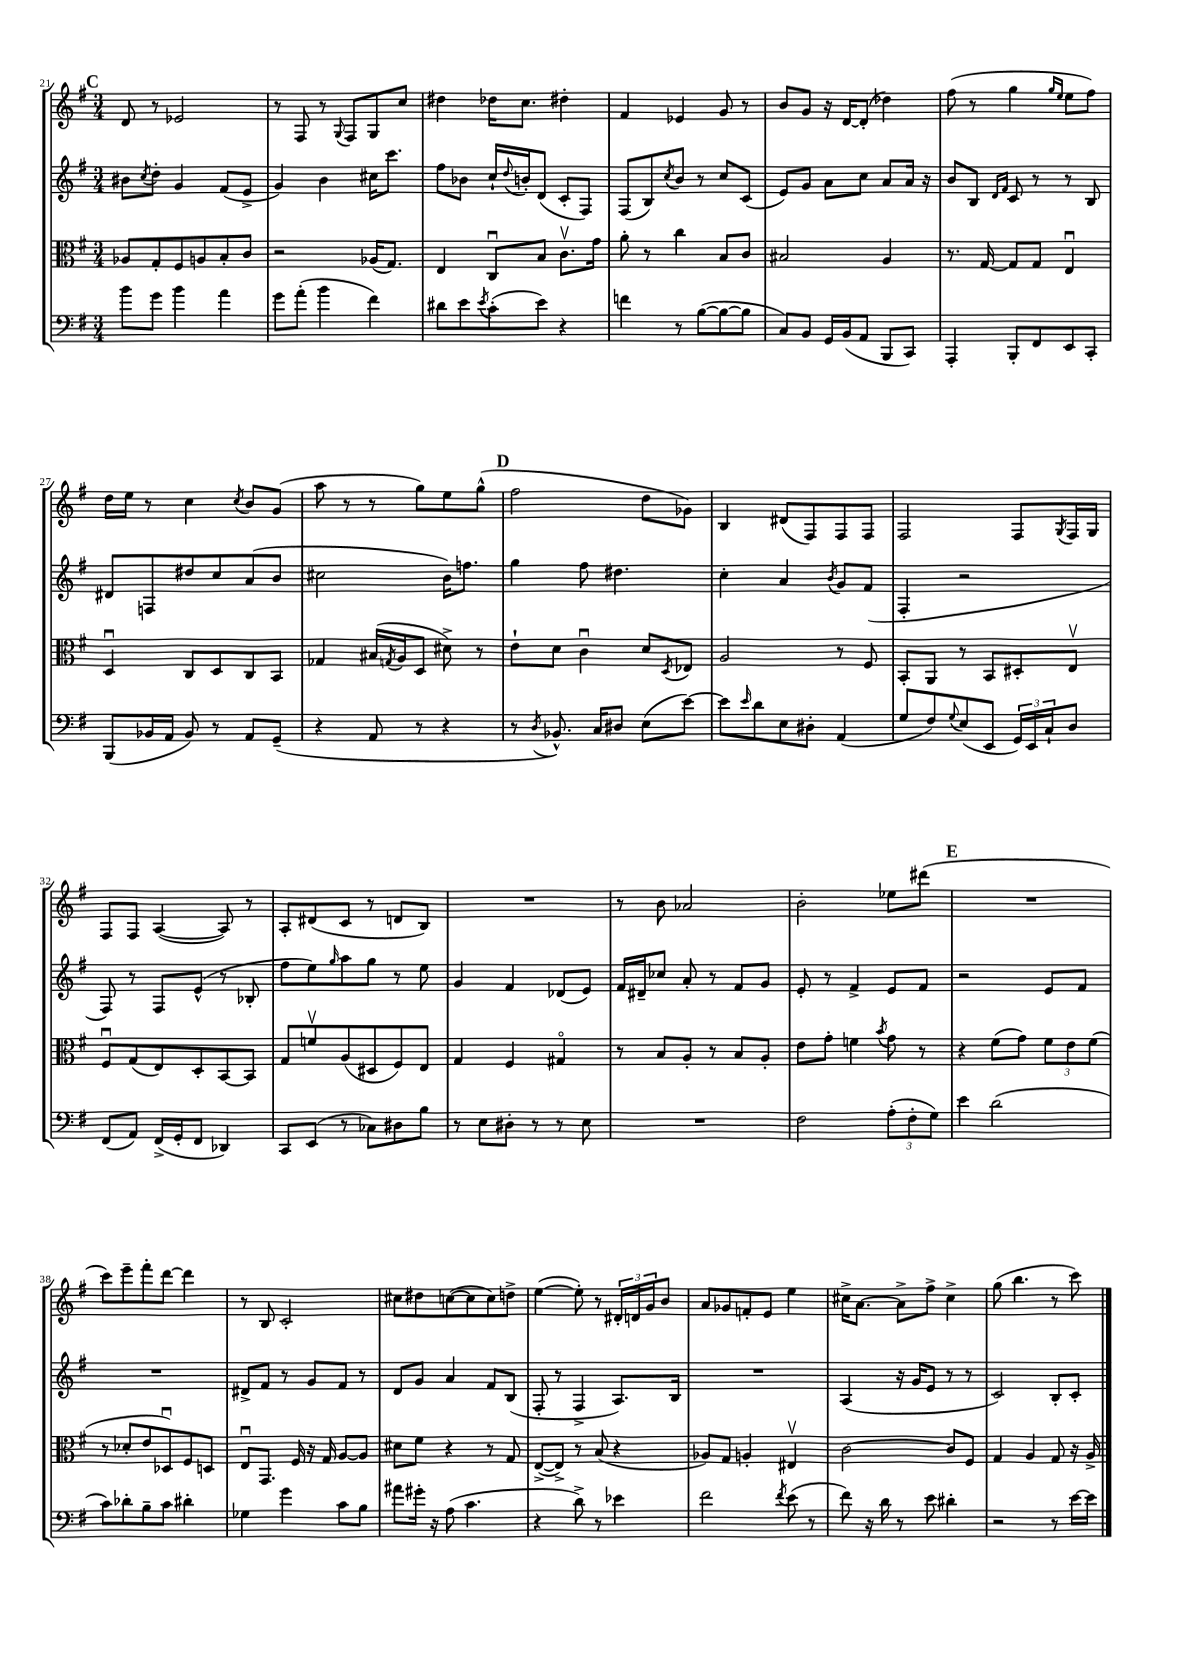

**kern	**kern	**kern	**kern
*staff4	*staff3	*staff2	*staff1
*clefF4	*clefC3	*clefG2	*clefG2
*k[f#]	*k[f#]	*k[f#]	*k[f#]
*M3/4	*M3/4	*M3/4	*M3/4
8b	8A-	8b#	8d
.	.	8qcc	.
8g	8G'	8dd'	8r
4b	8F#	4g	2e-
.	8A	.	.
4a	8B'	(8f#	.
.	8c	8e^	.
=	=	=	=
8g	2r	4g)	8r
(8a'	.	.	8F#
4b	.	4b	8r
.	.	.	8qqG
.	.	.	8F#
4f#)	(16A-	16cc#	8G
.	8.G)	8.ccc	.
.	.	.	8cc
=	=	=	=
8d#	4E	8ff#	4dd#
8e	.	8b-	.
8qe	.	.	.
(8c'	8Cu	16cc`	16dd-
.	.	8qqdd	.
.	.	16b'	8.cc
8e)	8B	(8d	.
4r	8.cv	8c'	4dd#'
.	.	8F#)	.
.	16g	.	.
=	=	=	=
4f	8a'	(8F#	4f#
.	8r	8B)	.
.	.	8qcc	.
8r	4cc	8b	4e-
([8B	.	8r	.
8B_	8B	8cc	8g
8B]	8c	(8c	8r
=	=	=	=
8C)	2B#	8e)	8b
8BB	.	8g	8g
16GG	.	8a	16r
(16BB	.	.	[16d
8AA	.	8cc	(8d']
8BBB	4A	8a	4dd-)
8CC)	.	16a	.
.	.	16r	.
=	=	=	=
4AAA'	8.r	8b	(8ff#
.	.	8B	8r
.	[16G	.	.
.	.	16qqd	.
.	.	16qqf#	.
8BBB'	8G]	8c	4gg
8FF#	8G	8r	.
.	.	.	16qqgg
.	.	.	16qqee
8EE	4Eu	8r	8ee
8CC'	.	8B	8ff#)
=	=	=	=
(8BBB	4Du	8d#	16dd
.	.	.	16ee
16BB-	.	8F	8r
16AA	.	.	.
8BB-)	8C	8dd#	4cc
8r	8D	8cc	.
.	.	.	8qcc
8AA	8C	(8a	8b
(8GG~	8BB	8b	(8g
=	=	=	=
4r	4G-	2cc#	8aa
.	.	.	8r
8AA	(16B#	.	8r
.	8qG	.	.
.	16A	.	.
8r	8D	.	8gg)
4r	8d#^)	16b)	8ee
.	.	8.ff	.
.	8r	.	(8gg^^
=	=	=	=
8r	8e`	4gg	2ff#
8qD	.	.	.
8.BB-^^)	8d	.	.
.	4cu	8ff#	.
16C	.	.	.
8D#	.	4.dd#	.
(8E	8d	.	8dd
.	8qD	.	.
[8e)	8E-	.	8g-)
=	=	=	=
8e]	2A	4cc'	4B
16qqe	.	.	.
8d	.	.	.
8E	.	4a	(8d#
8D#'	.	.	8F#)
.	.	8qb	.
(4AA	8r	8g	8F#
.	8F#	(8f#	8F#
=	=	=	=
8G	8BB'	4F#'	2F#
8F#)	8AA	.	.
8qqG	.	.	.
(8E	8r	2r	.
8EE	8BB	.	.
24GG)	8D#'	.	8F#
24EE	.	.	.
24C`	.	.	.
.	.	.	8qG
8D	8Ev	.	16F#
.	.	.	16G
=	=	=	=
(8FF#	8F#u	8F#)	8F#
8AA)	(8G	8r	8F#
(16FF#^	8E)	8F#	([4A
16GG'	.	.	.
8FF#	8D'	(8e^^	.
4DD-)	[8BB	8r	8A])
.	8BB]	8B-'	8r
=	=	=	=
8CC	8G	8ff#	8A'
(8EE	8fv	8ee)	(8d#
.	.	16qqgg	.
8r	(8A	8aa	8c
8C-)	8D#	8gg	8r
8D#	8F#)	8r	8d
8B	8E	8ee	8B)
=	=	=	=
8r	4G	4g	2.r
8E	.	.	.
8D#'	4F#	4f#	.
8r	.	.	.
8r	4G#o	(8d-	.
8E	.	8e)	.
=	=	=	=
2.r	8r	16f#	8r
.	.	16d#~	.
.	8B	8cc-	8b
.	8A'	8a'	2a-
.	8r	8r	.
.	8B	8f#	.
.	8A'	8g	.
=	=	=	=
2F#	8e	8e'	2b'
.	8g'	8r	.
.	4f	4f#^	.
.	8qb	.	.
(12A'	8g	8e	8ee-
12F#'	.	.	.
.	8r	8f#	(8ddd#
12G)	.	.	.
=	=	=	=
4e	4r	2r	2.r
(2d	(8f#	.	.
.	8g)	.	.
.	12f#	8e	.
.	12e	.	.
.	.	8f#	.
.	(12f#	.	.
=	=	=	=
8c)	8r	2.r	8ccc)
8d-'	8d-'	.	8eee~
8B~	8e	.	8fff#'
8c	8D-u)	.	[8ddd
4d#'	8F#	.	4ddd]
.	8D	.	.
=	=	=	=
4G-	8Eu	8d#^	8r
.	8.GG	8f#	8B
4g	.	8r	2c'
.	16F#	.	.
.	16r	8g	.
.	16G	.	.
8c	[8A	8f#	.
8B	8A]	8r	.
=	=	=	=
8a#	8d#	8d	8cc#
16g#'	8f#	8g	8dd#
16r	.	.	.
(8A	4r	4a	([8cc
4.c	.	.	8cc]
.	8r	8f#	8cc)
.	8G	(8B	8dd^
=	=	=	=
4r	([8E^	8F#'	([4ee
.	8E^])	8r	.
8d^)	8r	4F#^	8ee'])
8r	(8B	.	8r
4e-	4r	8.A)	24d#'
.	.	.	24d
.	.	.	24g
.	.	.	8b
.	.	16B	.
=	=	=	=
2f#	8A-)	2.r	8a
.	8G	.	8g-
.	4A'	.	8f'
.	.	.	8e
8qf#	.	.	.
(8e	4E#v	.	4ee
8r	.	.	.
=	=	=	=
8f#)	[2c	(4A	16cc#^
.	.	.	[8.a
16r	.	.	.
16d	.	.	.
8r	.	16r	8a^]
.	.	16g	.
8e	.	8e	8ff#^
4d#'	8c]	8r	4cc#^
.	8F#	8r	.
=	=	=	=
2r	4G	2c)	(8gg
.	.	.	4.bb
.	4A	.	.
8r	8G	8B'	8r
[16e	16r	8c'	8ccc)
16e]	16A^	.	.
==	==	==	==
*-	*-	*-	*-
